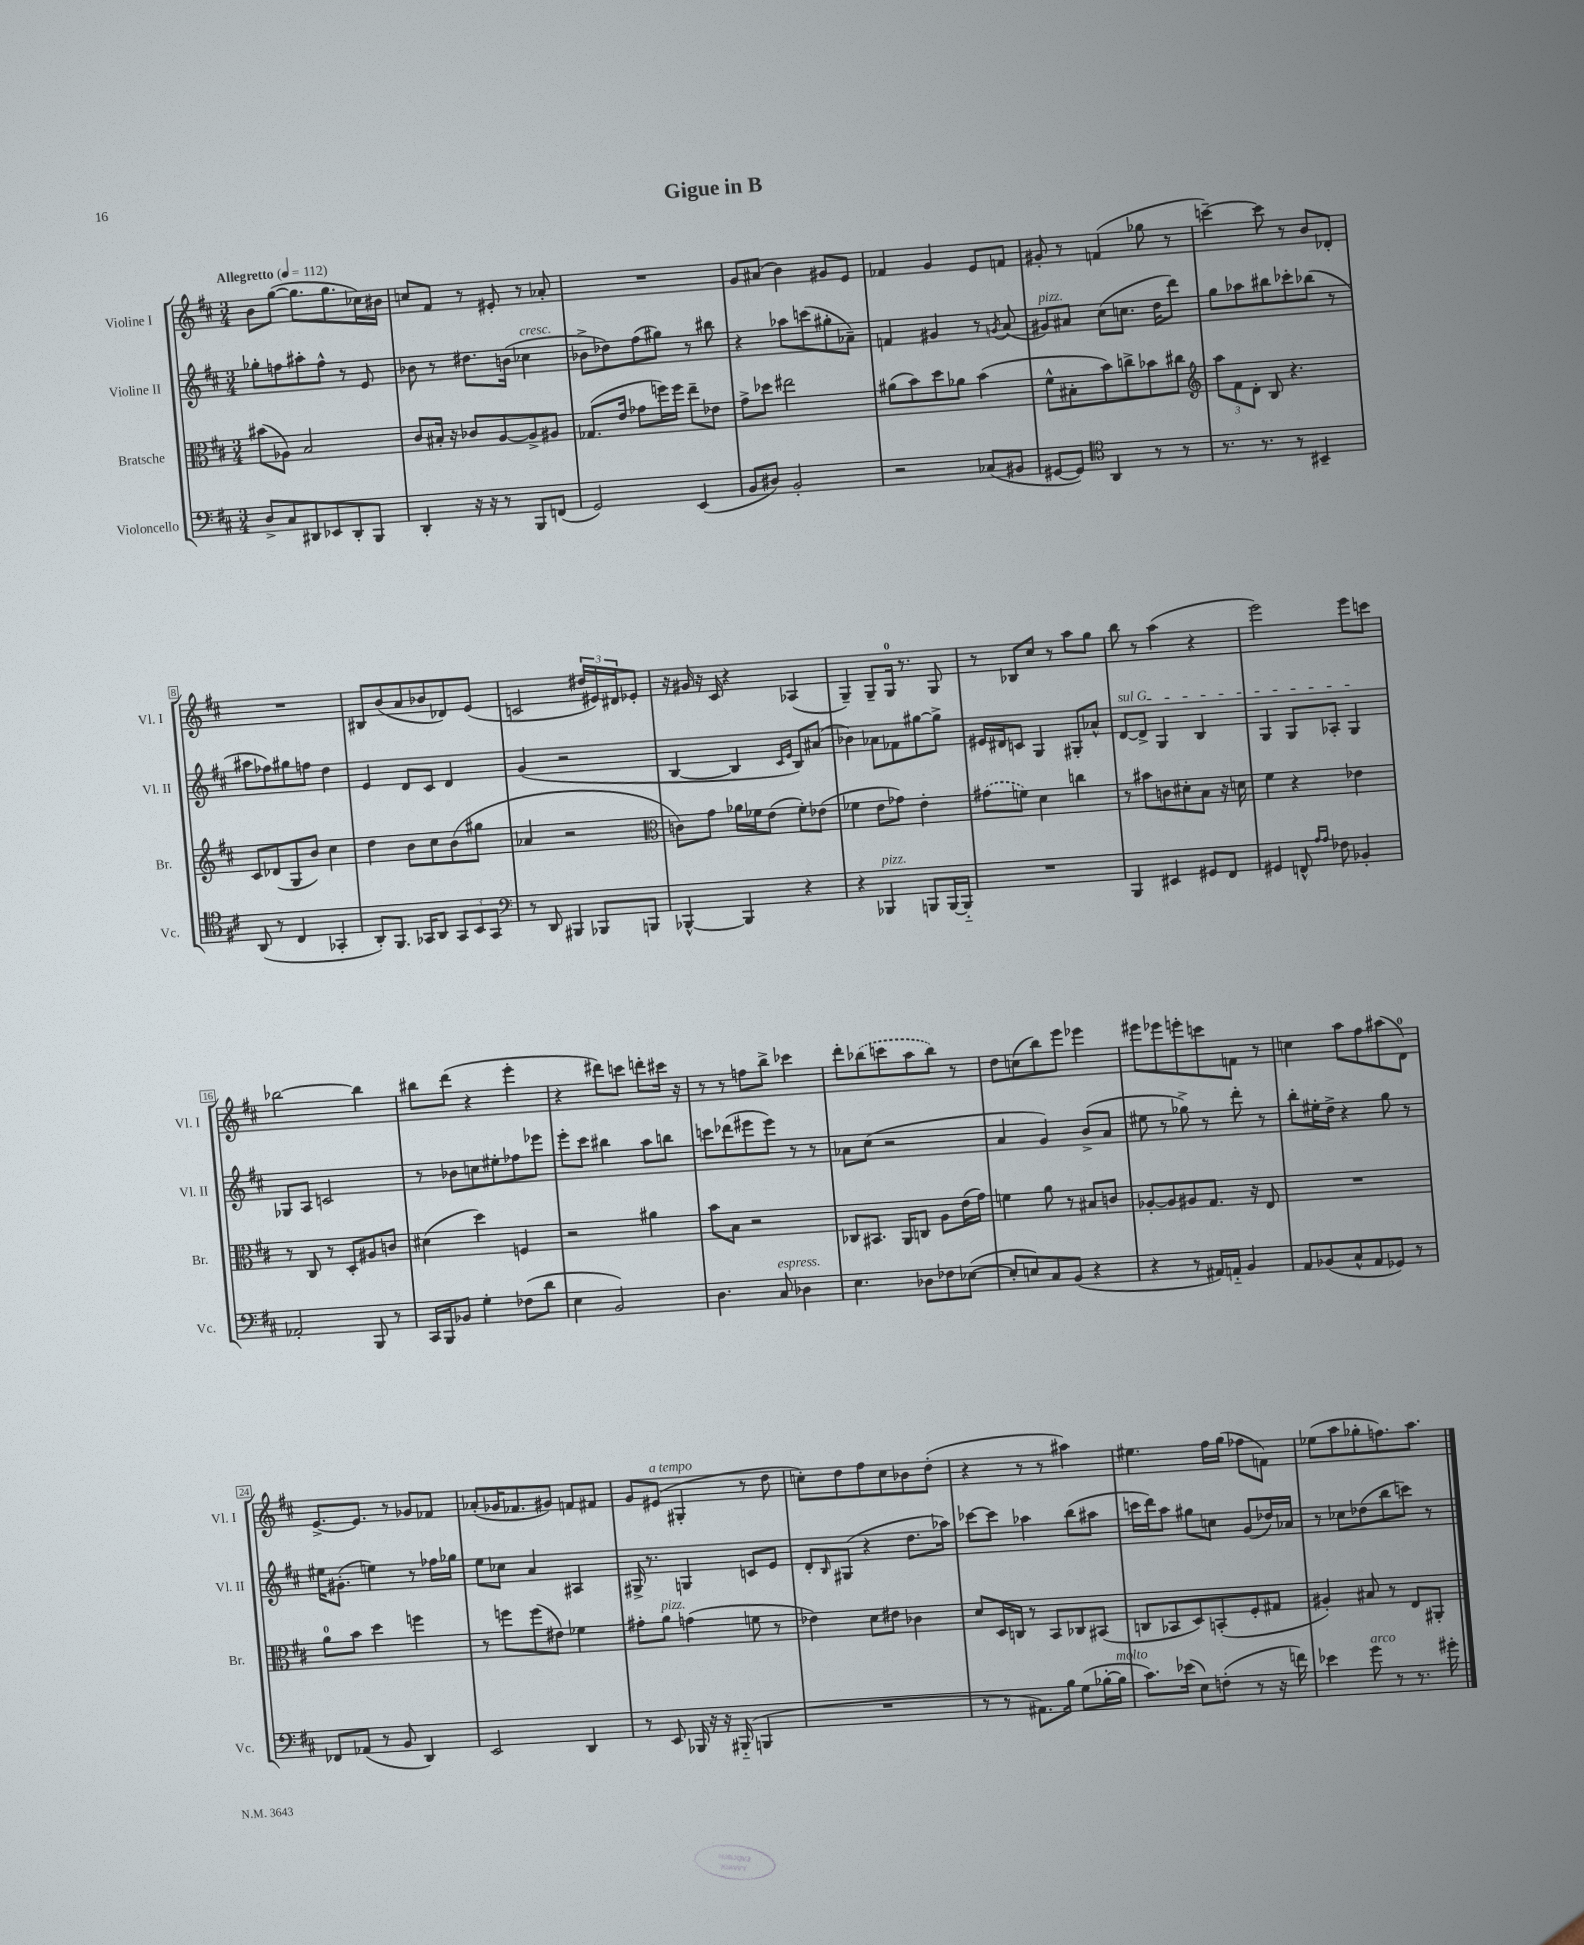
\header { title = "Gigue in B" }
<<
\new StaffGroup <<
\new Staff = "s0" \with { instrumentName = "Violine I" shortInstrumentName = "Vl. I" } {
    \clef treble \key d \major \numericTimeSignature \time 3/4 \tempo "Allegretto" 4 = 112
    b'8 g''8~( g''8. g''8. ces''16) bis'16 |
    c''8 fis'8 r8 eis'8-. r8 aes'8-. |
    R2. |
    g'8 ais'8( b'4) gis'8 e'8 |
    fes'4 g'4 e'8 f'8 |
    gis'8-. r8 f'4( ges''8 r8 |
    c'''4~--) c'''8 r8 b'8 des'8-. |
    R2. |
    bis8 b'8( a'8 bes'8 des'8) e'8( |
    c'2 \tuplet 3/2 { dis''16 eis'16) dis'16 } ees'8-. |
    r16 gis'16 r16 cis'16 r4 aes4( |
    g4--) g8-- g16-0 r8. g8 |
    r8 bes8 cis''8 r8 a''8 g''8 |
    b''8 r8 a''4( r4 |
    e'''2) e'''8 c'''8 |
    bes''2~ bes''4 |
    bis''8 d'''8( r4 e'''4-. |
    r4 dis'''8) c'''8 d'''8-. cis'''16 r16 |
    r8 r8 f''8 b''8-> ces'''4 |
    d'''8-. \once \slurDashed bes''8( c'''8 a''8 bes''8) r8 |
    d''8 c''8( b''8) e'''8 ees'''4 |
    eis'''8 ees'''8 e'''8-. c'''8 f'8 r8 |
    c''4 a''8 fis''8 ais''8( d'8-0) |
    e'8.~-> e'8. r8 ges'8 fes'8 |
    aes'8-.( ges'16 fes'8. gis'8) f'8 fis'8 |
    g'8 eis'8^\markup { \italic "a tempo" }( gis4-. r8 d''8 |
    c''8-.) d''8 fis''8 c''8 bes'8 d''8-.( |
    r4 r8 r8 ais''4) |
    eis''4. fis''16 g''16( fes''8 f'8) |
    ees''8( a''8 ges''8-. f''8.) a''8. \bar "|." |
}
\new Staff = "s1" \with { instrumentName = "Violine II" shortInstrumentName = "Vl. II" } {
    \clef treble \key d \major \numericTimeSignature \time 3/4
    ges''8-. f''8 ais''8-. f''8-^ r8 e'8 |
    bes'8 r8 dis''8. b'16( ces''4^\markup { \italic "cresc." } |
    bes'8-> des''8) fis''8( gis''8) r8 bis''8 |
    r4 aes''8 c'''8( gis''8-. aes'8--) |
    f'4 gis'4 r8 \acciaccatura { g'8 } a'8( |
    gis'8^\markup { \italic "pizz." }) ais'8 cis''8( c''8. d''16 d'''8) |
    g''8 aes''8 bis''8 ces'''8-. bes''8( r8 |
    ais''8 fes''8) gis''8 f''8 d''4 |
    e'4 d'8 cis'8 d'4 |
    g'4( r2 |
    b4~ b4 \grace { cis'16 e'16 } b8) ais'8( |
    bes'4) aes'8 fes'8 gis''8~ gis''8-> |
    eis'16 dis'16 c'8 g4 gis8-. aes'8-^ |
    \once \override TextSpanner.bound-details.left.text = \markup { \italic "sul G" } d'8~\startTextSpan d'8-> g4 b4 |
    g4 g8 aes8-. g4\stopTextSpan |
    ges8 a8 c'2 |
    r8 bes'8 c''8 eis''8-. fes''8 ees'''8 |
    e'''8-. cis'''8 bis''4 a''8 b''8 |
    c'''8 des'''8( eis'''8 eis'''8) r8 r8 |
    aes'8 cis''8( r2 |
    a'4 g'4) b'8->( a'8 |
    eis''8 r8 ges''8->) r8 d'''8-. r8 |
    b''8-. eis''16-. d''16-> r4 g''8 r8 |
    eis''16 gis'8.-.( e''4) r8 fes''16 ges''16 |
    e''8 ces''8 a'4 ais4 |
    gis16-> r8. g4 c'8 e'8 |
    d'8-. \grace { b16 } gis8( r4 d''8. aes''16) |
    ces'''8~ ces'''8 aes''4 b''8( ais''8 |
    c'''16 d'''16) a''8 gis''8 c''8 g'8( des''16) aes'16 |
    r8 ces''8 des''8( b''8 c'''8) r8 \bar "|." |
}
\new Staff = "s2" \with { instrumentName = "Bratsche" shortInstrumentName = "Br." } {
    \clef alto \key d \major \numericTimeSignature \time 3/4
    bis'8( aes8) b2 |
    cis'8 bis16-. r16 ces'8 a8~ a8-> ais8 |
    ges8.( e'16 ges'8 f''16) f''16 e''8-- ees'8 |
    g'8-> des''8 eis''2 |
    ais'8( b'8) d''8 aes'8 b'4( |
    fis'8-^ bis8-. b'8) c''8-> bes'8 cis''8 |
    \clef treble \tuplet 3/2 { a''8 fis'8 d'8-. } b8 r4. |
    cis'8 des'8( g8 b'8) cis''4 |
    d''4 b'8 cis''8 b'8( gis''8 |
    aes'4 r2 |
    \clef alto c'8) g'8 aes'16 fes'16 e'8( fes'8-.) ees'8( |
    fes'4 e'8 ges'8) e'4-. |
    \once \slurDashed gis'8( f'8) d'4 c''4 |
    r8 bis'8 c'8 dis'8-. b8 r16 d'16 |
    fis'4 r4 ees'4 |
    r8 cis8 r8 d8-. ais8 c'8 |
    dis'4( d''4) f4 |
    r2 ais'4 |
    b'8 b8 r2 |
    ces8 bis,8. a,16 c8 a8 e'16( g'16) |
    f'4 a'8 r8 bis8 c'8 |
    aes8~-. aes8 ais8 g8. r16 e8 |
    R2. |
    a'8-0 b'8 d''4 f''4 |
    r8 f''8 f''8( eis'8) fes'4 |
    gis'8-. a'8^\markup { \italic "pizz." } g'4( f'8 r8 |
    ees'4) d'8 eis'8 ces'4 |
    d'8 d16 c16 r8 b,8 ces8 bis,8( |
    c8 bes,8 d8) b,8-.( fis8-. gis8 |
    ais4-.) bis8 r8 e8 ais,8-. \bar "|." |
}
\new Staff = "s3" \with { instrumentName = "Violoncello" shortInstrumentName = "Vc." } {
    \clef bass \key d \major \numericTimeSignature \time 3/4
    d8-> cis8 dis,8 ees,8 dis,8-. b,,8 |
    d,4-. r16 r16 r8 b,,8 f,8( |
    g,2) e,4( |
    b,8 dis8) b,2-. |
    r2 ces8( bis,8 |
    gis,8~ gis,8) \clef tenor a,4 r8 r8 |
    r8. r8. r8 bis,4-- |
    a,8( r8 cis4 ges,4-. |
    a,8-.) fis,8. ges,16 a,8 \tuplet 3/2 { ges,8 b,8 ges,8 } |
    \clef bass r8 d,8 bis,,4 bes,,8 b,,8 |
    bes,,4~-^ bes,,4 r4 |
    r4 bes,,4^\markup { \italic "pizz." } b,,8 b,,16~ b,,16-_ |
    R2. |
    b,,4 eis,4 gis,8 fis,8 |
    gis,4 f,8-^ \grace { a16 a16 } fes8 bes,4-. |
    aes,2-. b,,8 r8 |
    cis,16 b,,16 bes,8 g4-. fes8( d'8 |
    e4 b,2) |
    d4. cis8^\markup { \italic "espress." } des4 |
    e4. des8 fes8 ees8~( |
    ees8-. e8) cis8 b,8( r4 |
    r4 r8 ais,16) a,16-_ b,4 |
    a,8 bes,8( cis8-^ a,8 ges,8) r8 |
    fes,8 aes,8( r8 b,8 d,4) |
    e,2 d,4 |
    r8 e,8 bes,,16 r16 r16 bis,,16-_( b,,4 |
    R2. |
    r8 r8 ais,8.) b16 g8( bes16~-. bes16^\markup { \italic "molto" } |
    cis'8.) ees'16( e8) f8-.( r8 r16 f'16) |
    ees'4 g'8^\markup { \italic "arco" } r8 r8. gis'16-. \bar "|." |
}
>>
>>
\layout { \context { \Score \override BarNumber.stencil = #(make-stencil-boxer 0.1 0.3 ly:text-interface::print) } }
